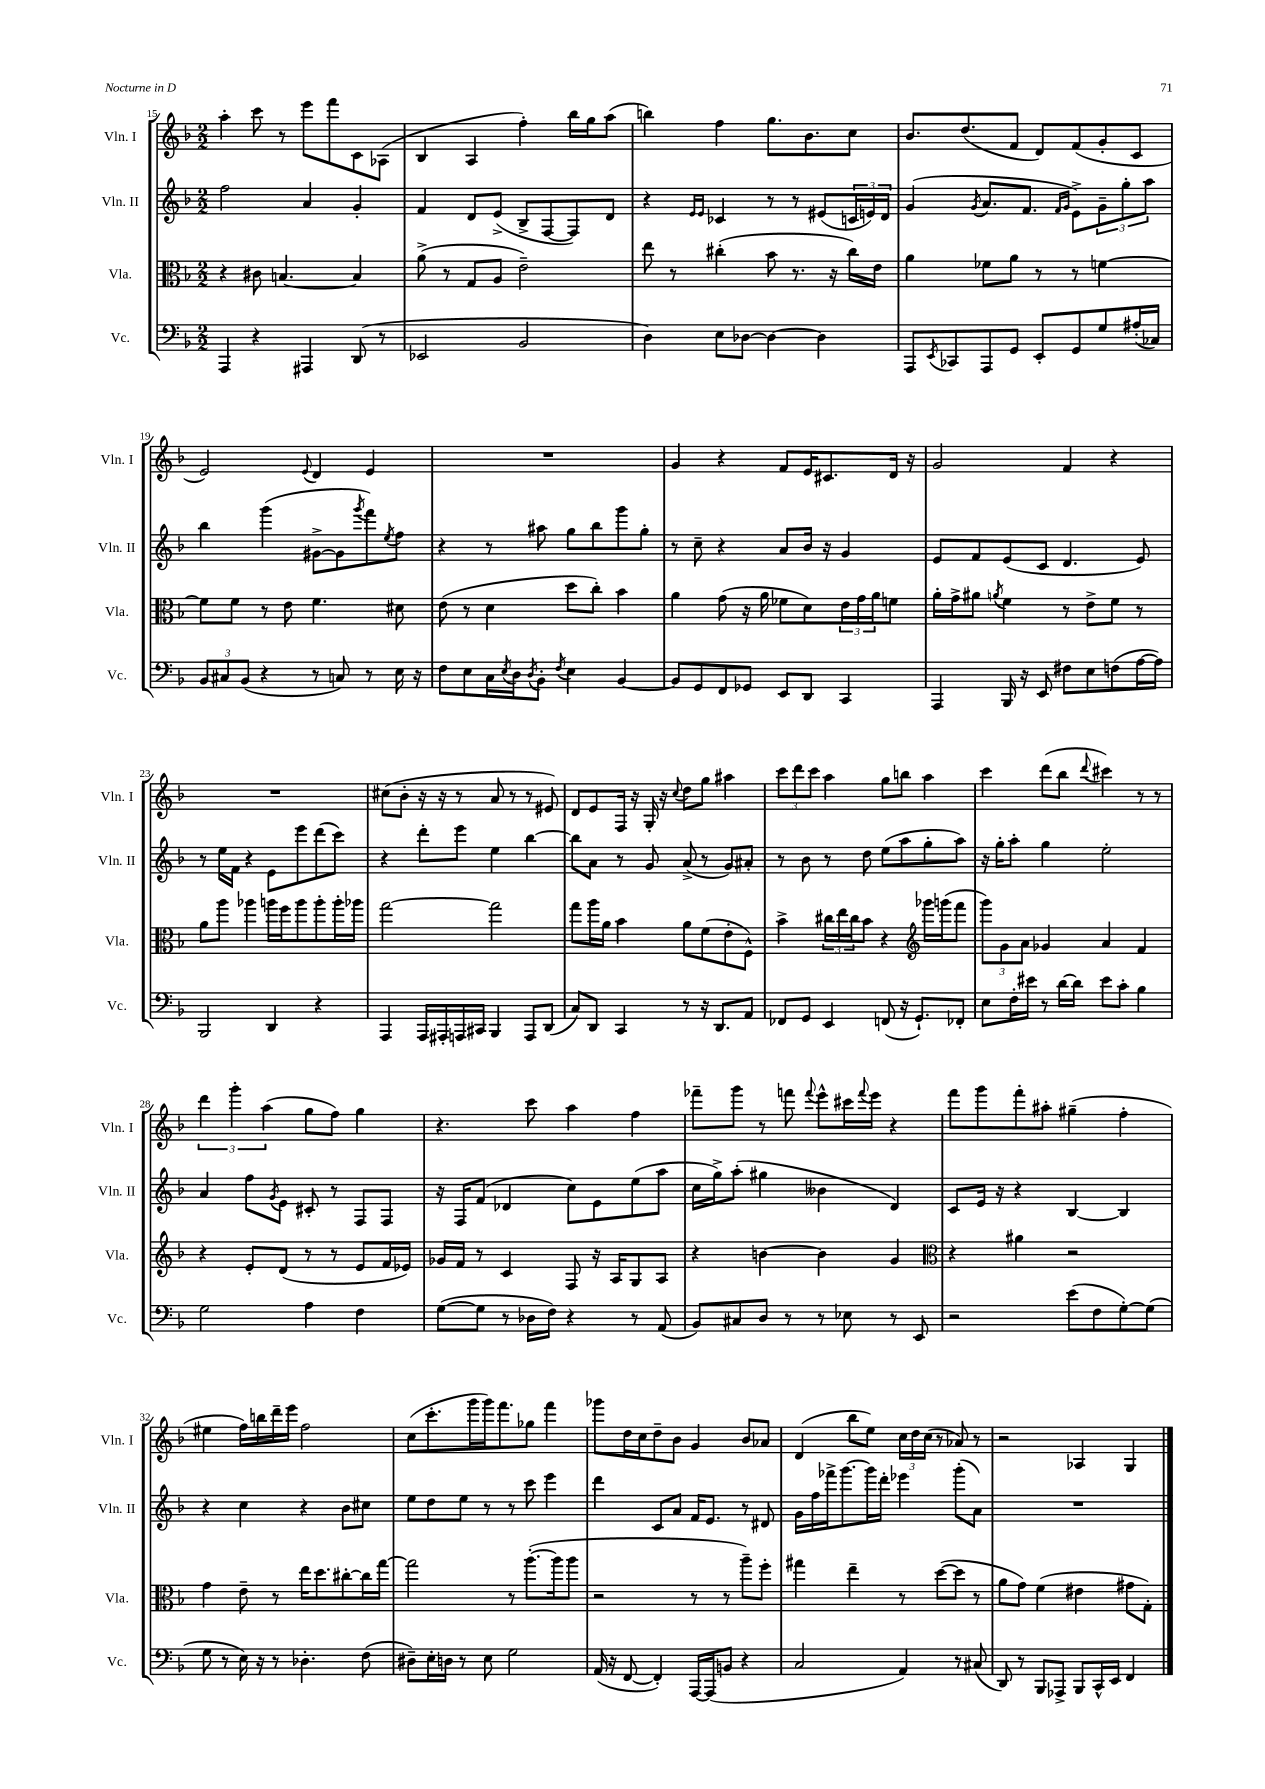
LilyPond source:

<<
\new StaffGroup <<
\new Staff = "s0" \with { instrumentName = "Vln. I" shortInstrumentName = "Vln. I" } {
    \clef treble \key f \major \numericTimeSignature \time 2/2
    a''4-. c'''8 r8 e'''8 f'''8 c'8 aes8( |
    bes4 a4 f''4-.) bes''16 g''16 a''8( |
    b''4) f''4 g''8. bes'8. c''8 |
    bes'8. d''8.( f'8 d'8) f'8( g'8-. c'8 |
    e'2) \appoggiatura { e'8 } d'4 e'4 |
    R1 |
    g'4 r4 f'8 e'16 cis'8. d'16 r16 |
    g'2 f'4 r4 |
    R1 |
    cis''8( bes'8-. r16 r16 r8 a'8 r8 r8 eis'8) |
    d'8 e'8 f16 r16 g16-. r16 \appoggiatura { c''8 } d''8 g''8 ais''4 |
    \tuplet 3/2 { c'''8 d'''8 c'''8 } a''4 g''8 b''8 a''4 |
    c'''4 d'''8( bes''8 \appoggiatura { d'''8 } cis'''4) r8 r8 |
    \tuplet 3/2 { d'''4 g'''4-. a''4( } g''8 f''8) g''4 |
    r4. c'''8 a''4 f''4 |
    fes'''8-- g'''8 r8 f'''8 \appoggiatura { f'''8 } e'''8-^ cis'''16 \appoggiatura { f'''8 } e'''16 r4 |
    f'''8 g'''8 f'''8-. ais''8-. gis''4--( f''4-. |
    eis''4 f''16) b''16 d'''16-- e'''16 f''2 |
    c''8( c'''8.-. g'''16 g'''16) f'''8. ges''8 f'''4 |
    ges'''8 d''16 c''16 d''8-- bes'8 g'4 bes'8 aes'8 |
    d'4( bes''8 e''8) \tuplet 3/2 { c''16 d''16 c''16( } r8 aes'8) r8 |
    r2 aes4 g4 \bar "|." |
}
\new Staff = "s1" \with { instrumentName = "Vln. II" shortInstrumentName = "Vln. II" } {
    \clef treble \key f \major \numericTimeSignature \time 2/2
    f''2 a'4 g'4-. |
    f'4 d'8 e'8->( bes8-> f8~ f8) d'8 |
    r4 \grace { e'16 e'16 } ces'4 r8 r8 eis'8( \tuplet 3/2 { c'16 e'16) d'16 } |
    g'4( \acciaccatura { g'8 } a'8. f'8. \grace { f'16 g'16 } e'8->) \tuplet 3/2 { g'8-- g''8-. a''8 } |
    bes''4 g'''4( gis'8~-> gis'8 \acciaccatura { g'''8 } f'''8) \acciaccatura { e''8 } f''8 |
    r4 r8 ais''8 g''8 bes''8 g'''8 g''8-. |
    r8 c''8-- r4 a'8 bes'16 r16 g'4 |
    e'8 f'8 e'8( c'8 d'4. e'8) |
    r8 e''16 f'16 r4 e'8 e'''8 d'''8( c'''8) |
    r4 d'''8-. e'''8 e''4 bes''4~ |
    bes''8 a'8 r8 g'8 a'8->( r8 g'8) ais'8-. |
    r8 bes'8 r8 d''8 e''8( a''8 g''8-. a''8) |
    r16 g''16-. a''8-. g''4 e''2-. |
    a'4 f''8 \acciaccatura { g'8 } e'8 cis'8-. r8 f8 f8 |
    r16 f16 f'8( des'4 c''8) e'8 e''8( a''8 |
    c''16 g''16->) a''8-.( gis''4 beses'4 d'4) |
    c'8 e'16 r16 r4 bes4~ bes4 |
    r4 c''4 r4 bes'8 cis''8 |
    e''8 d''8 e''8 r8 r8 c'''8 e'''4 |
    d'''4 c'8 a'8 f'16 e'8. r8 dis'8 |
    g'16 f''16 fes'''16-> g'''8.~ g'''16 d'''16-. ees'''4 g'''8-.( a'8) |
    R1 \bar "|." |
}
\new Staff = "s2" \with { instrumentName = "Vla." shortInstrumentName = "Vla." } {
    \clef alto \key f \major \numericTimeSignature \time 2/2
    r4 cis'8 b4.~ b4 |
    a'8->( r8 g8 a8 e'2--) |
    e''8 r8 cis''4-.( bes'8 r8. r16 cis''16) e'16 |
    a'4 fes'8 a'8 r8 r8 f'4~ |
    f'8 f'8 r8 e'8 f'4. dis'8 |
    e'8( r8 d'4 d''8 c''8-.) bes'4 |
    a'4 g'8( r16 a'16 fes'8 d'8) \tuplet 3/2 { e'16 g'16 a'16 } f'8 |
    a'16-. g'16-> ais'8 \acciaccatura { a'8 } f'4 r8 e'8-> f'8 r8 |
    a'8 a''8 aes''4 a''16 f''16 a''8 a''8-. a''16-. aes''16 |
    g''2~ g''2 |
    g''8 a''16 a'16 bes'4 a'8 f'8( e'8-. f8-^) |
    bes'4-> \tuplet 3/2 { cis''16 e''16 cis''16 } bes'8 r4 \clef treble ges'''16 g'''16( f'''8 |
    \tuplet 3/2 { g'''8) g'8 a'8 } ges'4 a'4 f'4 |
    r4 e'8-. d'8( r8 r8 e'8 f'16 ees'16) |
    ges'16 f'16 r8 c'4 f8 r16 a16 g8 a8 |
    r4 b'4~ b'4 g'4 |
    \clef alto r4 ais'4 r2 |
    g'4 e'8-- r8 e''16 d''8. cis''8~-. cis''16 g''16~ |
    g''2 r8 a''8.~-.( a''16 a''8 |
    r2 r8 r8 a''8--) f''8-. |
    gis''4 e''4-- r8 d''8~( d''8 r8 |
    a'8 g'8) f'4( eis'4 gis'8 g8-.) \bar "|." |
}
\new Staff = "s3" \with { instrumentName = "Vc." shortInstrumentName = "Vc." } {
    \clef bass \key f \major \numericTimeSignature \time 2/2
    a,,4 r4 ais,,4 d,8( r8 |
    ees,2 bes,2 |
    d4) e8 des8~ des4~ des4 |
    a,,8 \acciaccatura { e,8 } ces,8 a,,8 g,8 e,8-. g,8 g8 ais16-.( ces16) |
    \tuplet 3/2 { bes,8 cis8 bes,8( } r4 r8 c8) r8 e16 r16 |
    f8 e8 c16 \acciaccatura { e8 } d16 \acciaccatura { d8 } bes,8-. \acciaccatura { f8 } e4 bes,4~ |
    bes,8 g,8 f,8 ges,8 e,8 d,8 c,4 |
    a,,4 bes,,16 r16 e,8 fis8 e8 f8( a16~ a16) |
    bes,,2 d,4 r4 |
    a,,4 a,,16 ais,,16-. a,,16 cis,16 bes,,4 a,,8 d,8( |
    c8) d,8 c,4 r8 r16 d,8. a,8 |
    fes,8 g,8 e,4 f,8( r16 g,8.-!) fes,8-. |
    e8 f16-. eis'16 r8 d'16~ d'16 eis'8 c'8-. bes4 |
    g2 a4 f4 |
    g8~( g8 r8 des16 f16) r4 r8 a,8( |
    bes,8) cis8 d8 r8 r8 ees8 r8 e,8 |
    r2 e'8( f8 g8~-.) g8( |
    g8 r8 e16) r16 r8 des4.-. f8( |
    dis8--) e16-. d16 r8 e8 g2 |
    a,16( r16 f,8~ f,4-.) a,,16~ a,,16( b,8 r4 |
    c2 a,4) r8 cis8( |
    d,8) r8 bes,,8 aes,,8-> bes,,8 c,16-^ e,16 f,4 \bar "|." |
}
>>
>>
\layout { \context { \Score currentBarNumber = #15 } }
